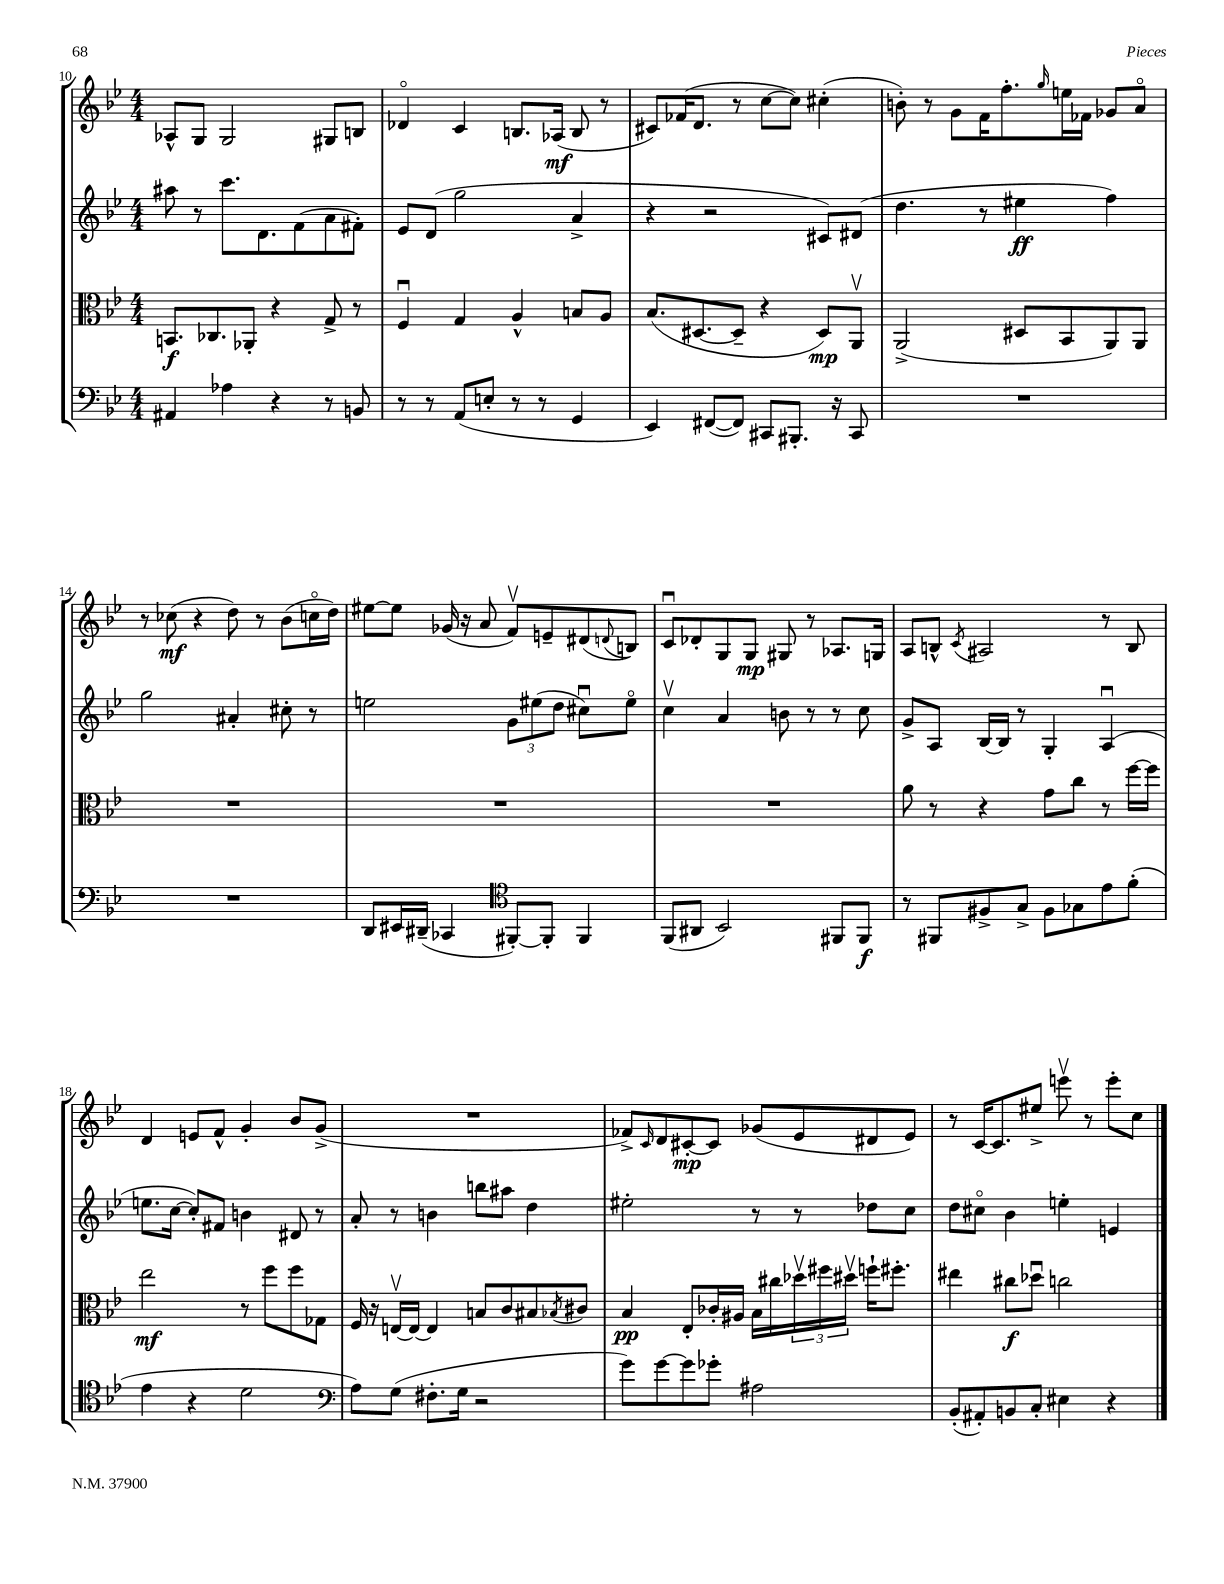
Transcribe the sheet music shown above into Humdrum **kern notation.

**kern	**kern	**kern	**kern
*staff4	*staff3	*staff2	*staff1
*clefF4	*clefC3	*clefG2	*clefG2
*k[b-e-]	*k[b-e-]	*k[b-e-]	*k[b-e-]
*M4/4	*M4/4	*M4/4	*M4/4
4AA#	8.BB	8aa#	8A-^^
.	.	8r	8G
.	8.C-	.	.
4A-	.	8.ccc	2G
.	8AA-'	.	.
.	.	8.d	.
4r	4r	.	.
.	.	(8f	.
8r	8G^	8a	8G#
8BB	8r	8f#')	8B
=	=	=	=
8r	4Fu	8e-	4d-o
8r	.	(8d	.
(8AA	4G	2gg	4c
8E'	.	.	.
8r	4A^^	.	8.B
8r	.	.	.
.	.	.	(16A-
4GG	8B	4a^	8B
.	8A	.	8r
=	=	=	=
4EE-)	(8.B-	4r	8c#)
.	.	.	(16f-
.	[8.D#	.	8.d
([8FF#	.	2r	.
8FF#])	8D#~]	.	8r
8CC#	4r	.	[8cc
8.BBB#'	.	.	8cc])
.	8D#)	8c#)	(4cc#'
16r	.	.	.
8CC#	8AAv	(8d#	.
=	=	=	=
1r	(2AA^	4.dd	8b')
.	.	.	8r
.	.	.	8g
.	.	8r	16f
.	.	.	8.ff'
.	8D#	4ee#	.
.	.	.	16qqgg
.	8BB-	.	16ee
.	.	.	16f-
.	8AA)	4ff)	8g-
.	8AA	.	8ao
=	=	=	=
1r	1r	2gg	8r
.	.	.	(8cc-
.	.	.	4r
.	.	4a#'	8dd)
.	.	.	8r
.	.	8cc#'	(8b-
.	.	8r	16cco
.	.	.	16dd)
=	=	=	=
8DD	1r	2ee	[8ee#
16EE#	.	.	8ee#]
(16DD#~	.	.	.
4CC-	.	.	(16g-
.	.	.	16r
.	.	.	8a
*clefC4	*	*	*
[8FF#')	.	12g	8fv)
.	.	(12ee#	.
8FF#']	.	.	8e~
.	.	12dd	.
4FF#	.	8cc#u)	(8d#
.	.	.	8qqd
.	.	8ee#o	8B)
=	=	=	=
(8FF	1r	4ccv	8cu
8AA#	.	.	8d-'
2BB-)	.	4a	8G
.	.	.	8G
.	.	8b	8G#
.	.	8r	8r
8FF#	.	8r	8.A-
8FF#	.	8cc	.
.	.	.	16G
=	=	=	=
8r	8a	8g^	8A
8FF#	8r	8A	8B^^
.	.	.	8qc
8F#^	4r	[16B-	2A#
.	.	16B-]	.
8G^	.	8r	.
8F#	8g	4G'	.
8G-	8cc	.	.
8e-	8r	(4Au	8r
(8f'	[16ff	.	8B
.	16ff]	.	.
=	=	=	=
4e-	2ee-	8.ee	4d
.	.	[16cc	.
4r	.	8cc'])	8e
.	.	8f#	8f^^
2d	8r	4b	4g'
.	8ff	.	.
.	8ff	8d#	8b-
.	8G-	8r	(8g^
=	=	=	=
*clefF4	*	*	*
8A)	16F	8a'	1r
.	16r	.	.
(8G	[16Ev	8r	.
.	16E_	.	.
8.F#'	4E]	4b	.
16G	.	.	.
2r	8B	8bb	.
.	8c	8aa#	.
.	8B#	4dd	.
.	8qB-	.	.
.	8c#	.	.
=	=	=	=
8g)	4B-	2ee#'	8f-^)
.	.	.	16qqc
[8g	.	.	8d
8g]	8E-'	.	[8c#'
8g-'	16c-'	.	8c#]
.	16A#	.	.
2A#	16B-	8r	(8g-
.	16cc#	.	.
.	24dd-v	8r	8e-
.	24ff#	.	.
.	24dd#v	.	.
.	16ff`	8dd-	8d#
.	8.ff#'	.	.
.	.	8cc	8e-)
=	=	=	=
(8BB-'	4ee#	8dd	8r
8AA#')	.	8cc#o	[16c
.	.	.	8.c]
8BB	8cc#	4b-	.
8C'	8dd-u	.	8ee#^
4E#	2cc	4ee'	8eeev
.	.	.	8r
4r	.	4e	8eee'
.	.	.	8cc
==	==	==	==
*-	*-	*-	*-
